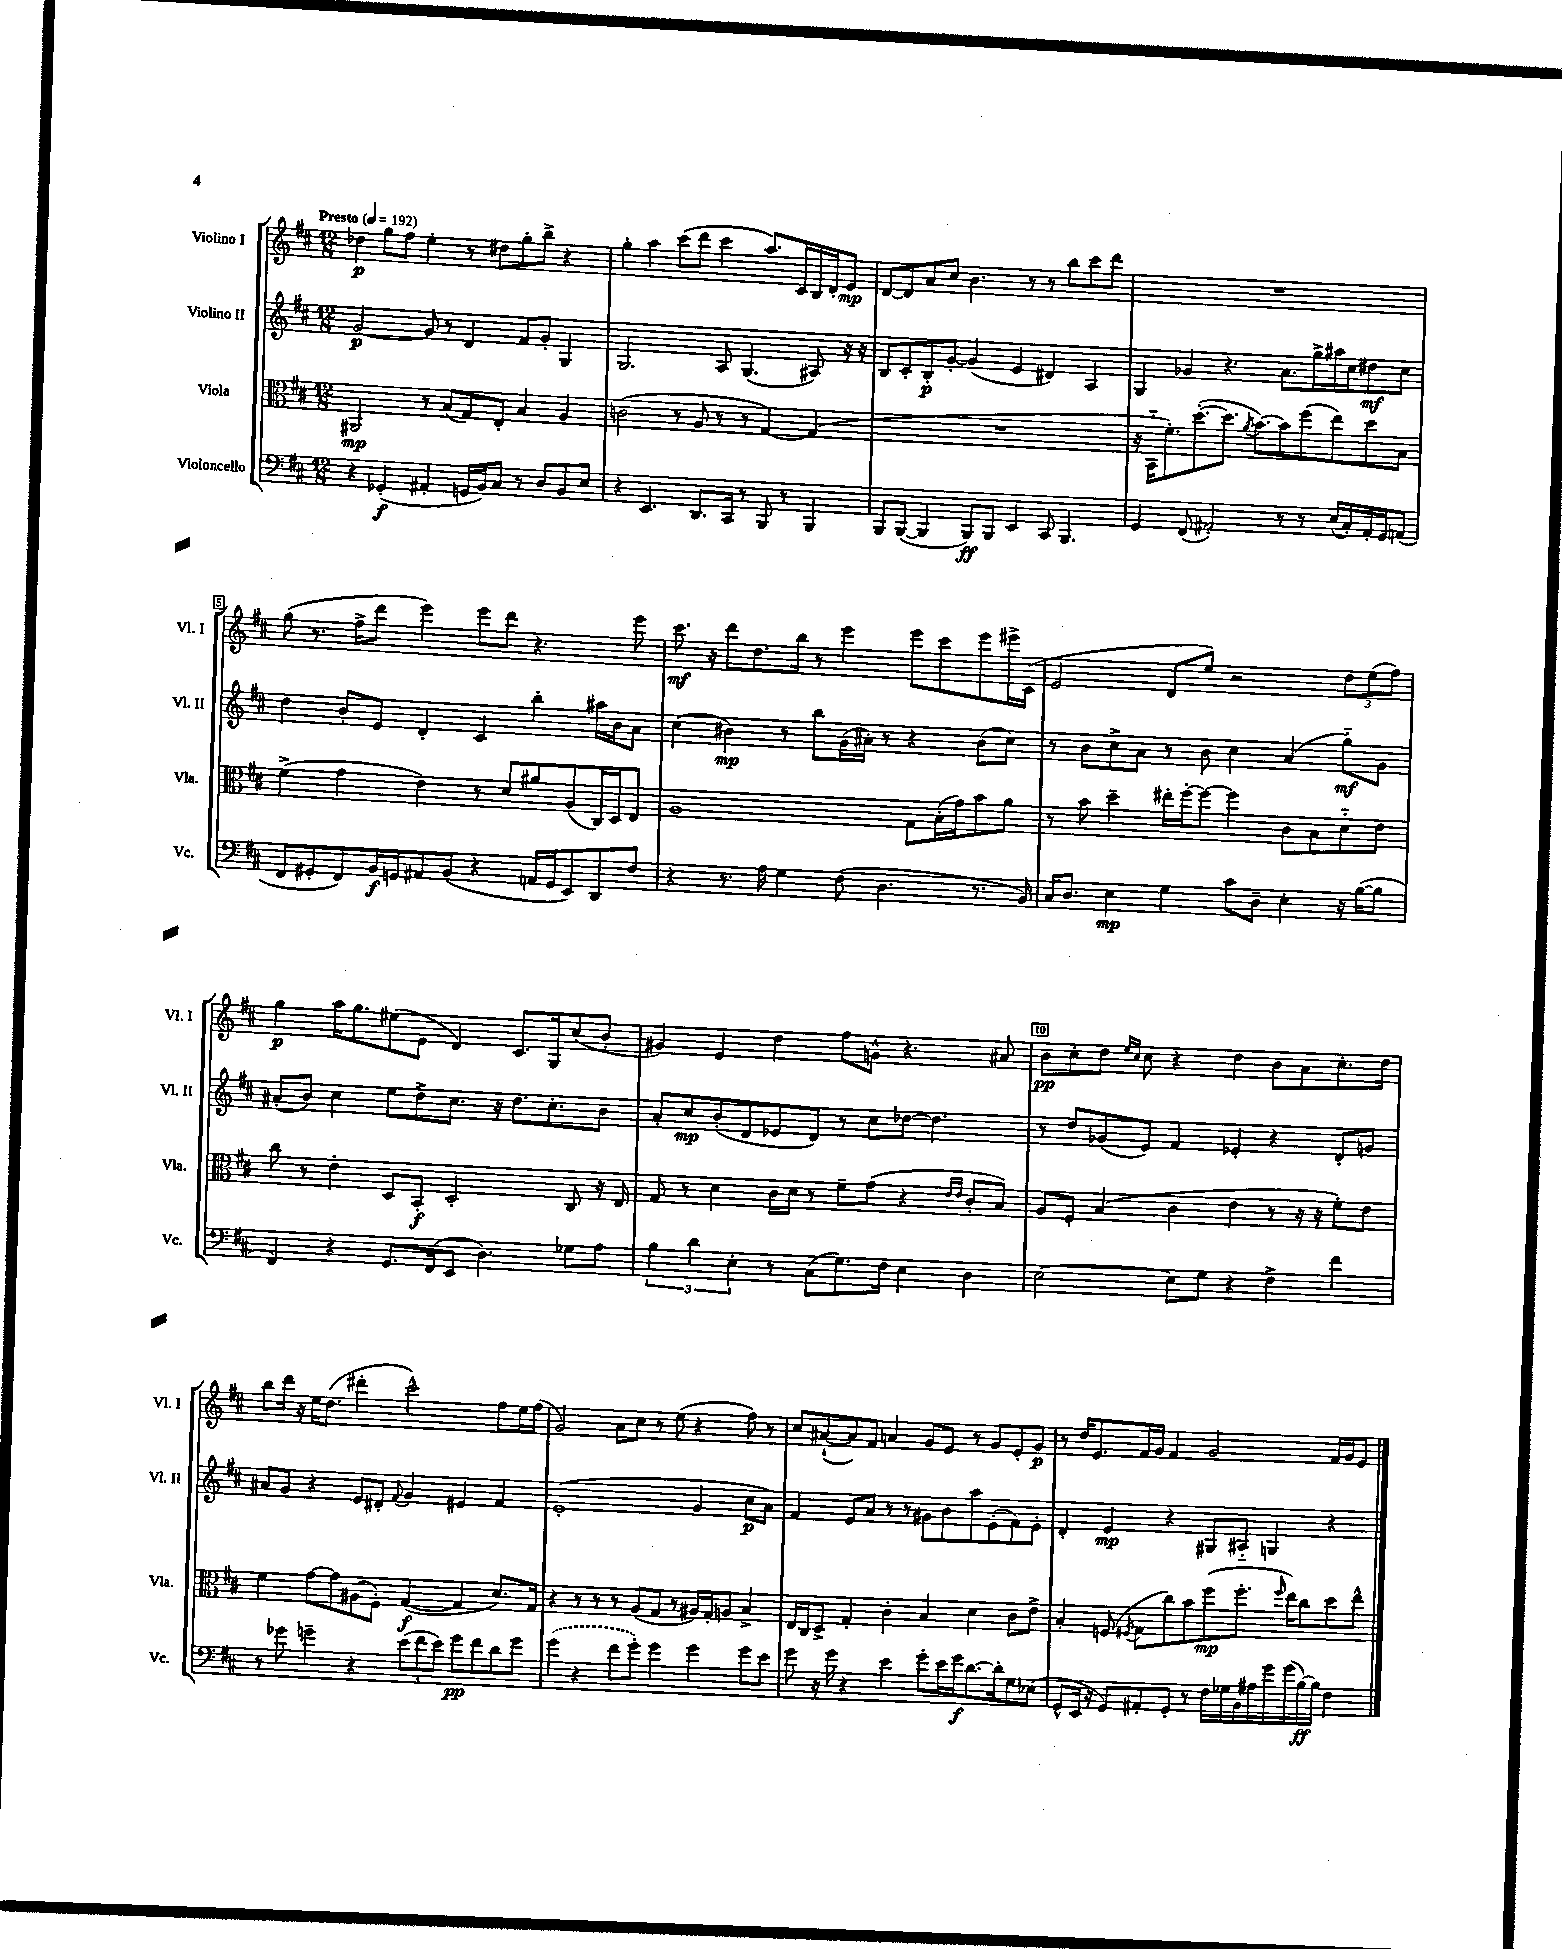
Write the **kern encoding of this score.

**kern	**dynam	**kern	**dynam	**kern	**dynam	**kern	**dynam
*part4	*part4	*part3	*part3	*part2	*part2	*part1	*part1
*staff4	*staff4	*staff3	*staff3	*staff2	*staff2	*staff1	*staff1
*I"Violoncello	*	*I"Viola	*	*I"Violino II	*	*I"Violino I	*
*I'Vc.	*	*I'Vla.	*	*I'Vl. II	*	*I'Vl. I	*
*clefF4	*	*clefC3	*	*clefG2	*	*clefG2	*
*k[f#c#]	*	*k[f#c#]	*	*k[f#c#]	*	*k[f#c#]	*
*M12/8	*	*M12/8	*	*M12/8	*	*M12/8	*
*MM192	*	*MM192	*	*MM192	*	*MM192	*
=1	=1	=1	=1	=1	=1	=1	=1
!	!	!	!	!	!	!LO:TX:a:B:t=Presto	!
4r	.	2AA#X/	mp	[2g/	p	4dd-X\	p
(4GG-X'/	f	.	.	.	.	8gg\L	.
.	.	.	.	.	.	8ff#\J	.
4AA#X'/	.	8r	.	8g/]	.	4ee'\	.
.	.	(8B/L	.	8r	.	.	.
16GGn/LL	.	8G/)	.	4d/	.	8r	.
16BB/J)	.	.	.	.	.	.	.
8C#/J	.	8E'/J	.	.	.	8dd#X\L	.
8r	.	4B/	.	8f#/L	.	8gg'\	.
8D/L	.	.	.	8g'/J	.	8bb^\J	.
8BB/	.	4A/	.	4G/	.	4r	.
8E/J	.	.	.	.	.	.	.
=2	=2	=2	=2	=2	=2	=2	=2
4r	.	(2cn\	.	2.G/	.	4gg'\	.
4.EE/	.	.	.	.	.	4aa\	.
.	.	8r	.	.	.	(8ccc#\L	.
8.DD/L	.	8A/	.	.	.	8ddd\J	.
.	.	8r	.	8A/	.	4ccc#\	.
16CC#/Jk	.	.	.	.	.	.	.
8r	.	8r	.	(4.G/	.	.	.
8BBB/	.	[4G/)	.	.	.	8.aa/L)	.
8r	.	.	.	.	.	.	.
.	.	.	.	.	.	16c#/L	.
4BBB/	.	(4G/]	.	8A#X/)	.	16B/	.
.	.	.	.	.	.	16d'/J	.
.	.	.	.	16r	.	8e/J	mp
.	.	.	.	16r	.	.	.
=3	=3	=3	=3	=3	=3	=3	=3
8BBB/L	.	1.r	.	8B/L	.	[8d/L	.
([8BBB/J	.	.	.	8c#'/	.	8d/]	.
4BBB/]	.	.	.	8B'/	p	8a/	.
.	.	.	.	[8g'/J	.	8cc#/J	.
8BBB/L)	ff	.	.	(4g/]	.	4.b\	.
8BBB/J	.	.	.	.	.	.	.
4EE/	.	.	.	4e/	.	.	.
.	.	.	.	.	.	8r	.
8CC#/	.	.	.	4d#X/)	.	8r	.
4.BBB/	.	.	.	.	.	8bb\L	.
.	.	.	.	4A/	.	8ccc#\	.
.	.	.	.	.	.	8ddd\J	.
=4	=4	=4	=4	=4	=4	=4	=4
4GG/	.	16r	.	4G/	.	1.r	.
.	.	16BB\KL	.	.	.	.	.
.	.	8.f#'\)	.	.	.	.	.
(8FF#/	.	.	.	4g-X/	.	.	.
.	.	([8.dd'\	.	.	.	.	.
2AA#X'/)	.	.	.	.	.	.	.
.	.	8.dd\J]	.	4.r	.	.	.
.	.	8qa/	.	.	.	.	.
.	.	[8.b\L)	.	.	.	.	.
8r	.	8b\]	.	8.a\L	.	.	.
8r	.	(8ff#\	.	.	.	.	.
.	.	.	.	16gg^\L	.	.	.
(16E/LL	.	8ee\)	.	16aa#X\	.	.	.
16C#'/)	.	.	.	16cc#\J	.	.	.
16AA#'/	.	8dd\	.	8dd#X\	mf	.	.
16GG/J	.	.	.	.	.	.	.
(8AAn/J	.	8B\J	.	8cc#\J	.	.	.
!!LO:LB:g=z
=5	=5	=5	=5	=5	=5	=5	=5
8FF#/L	.	(4f#^\	.	4dd\	.	(8gg\	.
8GG#X'/	.	.	.	.	.	8.r	.
8FF#/)	.	4g\	.	8b'/L	.	.	.
.	.	.	.	.	.	16ff#^\KL	.
16BB/L	f	.	.	8e/J	.	8ddd\J	.
16GGn/J	.	.	.	.	.	.	.
8AA#X/	.	4e\)	.	4d'/	.	4eee\)	.
(8BB/J	.	.	.	.	.	.	.
4r	.	8r	.	4c#/	.	8eee\L	.
.	.	8d/L	.	.	.	8ddd\J	.
16AAn/LL	.	8a#X/	.	4bb'\	.	4.r	.
16GG/J	.	.	.	.	.	.	.
8EE/)	.	(8A/	.	.	.	.	.
8DD/	.	16C#/L)	.	16aa#X\LL	.	.	.
.	.	16D/J	.	16b\J	.	.	.
8F#/J	.	8E/J	.	8a\J	.	8eee\	.
=6	=6	=6	=6	=6	=6	=6	=6
4r	.	1A	.	(4cc#\	.	8.ccc#\	mf
.	.	.	.	.	.	16r	.
8.r	.	.	.	4b#X\)	mp	8ddd\L	.
.	.	.	.	.	.	8.dd\	.
16A\	.	.	.	.	.	.	.
4G\	.	.	.	8r	.	.	.
.	.	.	.	.	.	16bb\Jk	.
.	.	.	.	8bb\L	.	8r	.
(8F#\	.	.	.	(16g\L	.	4eee\	.
.	.	.	.	16a#X'\JJ)	.	.	.
4.D\	.	.	.	8r	.	.	.
.	.	8G\L	.	4r	.	8eee\L	.
.	.	(16B'\L	.	.	.	8ccc#\	.
.	.	16g\J)	.	.	.	.	.
8.r	.	8b\	.	(8b#\L	.	8eee\	.
.	.	8a\J	.	8cc#\J)	.	16eee#X^\L	.
16BB/)	.	.	.	.	.	(16c#\JJ	.
=7	=7	=7	=7	=7	=7	=7	=7
16C#/KL	.	8r	.	8r	.	2e/	.
8.D/J	.	.	.	.	.	.	.
.	.	8b\	.	8b\L	.	.	.
4E\	mp	4dd~\	.	8cc#^\	.	.	.
.	.	.	.	8a\J	.	.	.
4G\	.	16ee#X'\LL	.	8r	.	8d/L	.
.	.	[16ff#'\J	.	.	.	.	.
.	.	8ff#\J_	.	8b\	.	8ee/J)	.
8c#\L	.	4ff#\]	.	4cc#\	.	2r	.
8D~\J	.	.	.	.	.	.	.
4E'\	.	8c#\L	.	(4a/	.	.	.
.	.	8B\	.	.	.	.	.
16r	.	8d\	.	8gg\L)	mf	12dd\L	.
([16B\KL	.	.	.	.	.	.	.
.	.	.	.	.	.	(12ee\	.
8B\J]	.	8e\J	.	8g\J	.	.	.
.	.	.	.	.	.	12ff#\J)	.
!!LO:LB:g=z
=8	=8	=8	=8	=8	=8	=8	=8
4FF#/)	.	8cc#\	.	(8a#X'/L	.	4gg\	p
.	.	8r	.	8b/J)	.	.	.
4r	.	4e'\	.	4cc#\	.	16aa\KL	.
.	.	.	.	.	.	8.gg\	.
8.GG/L	.	8D/L	.	8ee\L	.	(8ee#X\	.
.	.	8BB'/J	f	8dd^\	.	8e\J	.
(16FF#/k	.	.	.	.	.	.	.
8EE/J	.	2D'/	.	8.cc#\J	.	4d/)	.
4.D\)	.	.	.	.	.	.	.
.	.	.	.	16r	.	.	.
.	.	.	.	8.dd\L	.	8.c#/L	.
.	.	.	.	8.cc#'\	.	16G/k	.
8G-X\L	.	8C#/	.	.	.	(8cc#/	.
8A\J	.	16r	.	8b\J	.	8b'/J	.
.	.	16E/	.	.	.	.	.
=9	=9	=9	=9	=9	=9	=9	=9
6B\	.	8G/	.	8a'/L	.	4g#X/)	.
.	.	8r	.	8cc#/	mp	.	.
6d\	.	.	.	.	.	.	.
.	.	4d\	.	(8b'/	.	4e/	.
6E'\	.	.	.	.	.	.	.
.	.	.	.	8d/	.	.	.
8r	.	16c#\LL	.	8e-X/	.	4dd\	.
.	.	16d\JJ	.	.	.	.	.
(8C#\L	.	8r	.	8d/J)	.	.	.
8.G\)	.	8f#~\L	.	8r	.	8ff#\L	.
.	.	(8g\J	.	8cc#\L	.	8gn^^\J	.
16F#\Jk	.	.	.	.	.	.	.
4E\	.	4r	.	[8dd-X\J	.	4.r	.
.	.	.	.	4.dd-\]	.	.	.
.	.	16qqe/LL	.	.	.	.	.
.	.	16qqe/JJ	.	.	.	.	.
4D\	.	8c#'/L	.	.	.	.	.
.	.	8B/J)	.	.	.	8a#X/	.
=10	=10	=10	=10	=10	=10	=10	=10
[2E\	.	8A/L	.	8r	.	8b\L	pp
.	.	8F#'/J	.	8dd/L	.	8cc#'\	.
.	.	(4B/	.	(8g-X/	.	8dd\J	.
.	.	.	.	.	.	16qqee/LL	.
.	.	.	.	.	.	16qqcc#/JJ	.
.	.	.	.	8e/J)	.	8cc#\	.
8E\L]	.	4c#\	.	4f#/	.	4r	.
8G\J	.	.	.	.	.	.	.
4r	.	4e\	.	4e-X'/	.	4dd\	.
4F#^\	.	8r	.	4r	.	8b\L	.
.	.	16r	.	.	.	8a\	.
.	.	16r	.	.	.	.	.
4f#\	.	8f#'\L)	.	8d'/L	.	8.cc#'\	.
.	.	8e\J	.	8gn/J	.	.	.
.	.	.	.	.	.	16dd\Jk	.
!!LO:LB:g=z
=11	=11	=11	=11	=11	=11	=11	=11
8r	.	4f#\	.	8a#X/L	.	8bb\L	.
8g-X\	.	.	.	8g/J	.	16ddd\Jk	.
.	.	.	.	.	.	16r	.
4gn~\	.	[8g\L	.	4r	.	16ee\KL	.
.	.	.	.	.	.	(8.dd\J	.
.	.	8g\]	.	.	.	.	.
4r	.	(8A#X\	.	8e/L	.	4ddd#X'\	.
.	.	8F#'\J)	.	8d#X'/J	.	.	.
.	.	.	.	8qqf#/	.	.	.
(12e\L	.	([4G/	f	4g/	.	2ccc#^^\)	.
12f#\	.	.	.	.	.	.	.
12e\J)	.	.	.	.	.	.	.
8g\L	pp	4G/]	.	4e#X/	.	.	.
8f#\	.	.	.	.	.	.	.
8d\	.	8.d/L)	.	4f#/	.	8ff#\L	.
8g\J	.	.	.	.	.	16ee\L	.
.	.	16G/Jk	.	.	.	(16ff#\JJ	.
=12	=12	=12	=12	=12	=12	=12	=12
(4g\	.	4r	.	(1e'	.	2g/)	.
4r	.	8r	.	.	.	.	.
.	.	8r	.	.	.	.	.
8f#\L	.	8r	.	.	.	8a\L	.
8g'\J)	.	(8A/L	.	.	.	8cc#\J	.
4g\	.	8G/J	.	.	.	8r	.
.	.	8r	.	.	.	(8ee\	.
4g\	.	16A#X/LL)	.	4g/	.	4r	.
.	.	16G'/J	.	.	.	.	.
.	.	8An/J	.	.	.	.	.
8g\L	.	4B^/	.	8cc#\L	p	8ff#\)	.
8e\J	.	.	.	8a\J)	.	8r	.
=13	=13	=13	=13	=13	=13	=13	=13
8g\	.	16E/LL	.	4f#/	.	8cc#/L	.
.	.	16C#/J	.	.	.	.	.
16r	.	8D^/J	.	.	.	([8a#X`/	.
16g\	.	.	.	.	.	.	.
4r	.	4G'/	.	8e/L	.	8a#/])	.
.	.	.	.	8a/J	.	8f#/J	.
4e\	.	4c#'\	.	8r	.	4an/	.
.	.	.	.	8r	.	.	.
8g'\L	.	4B/	.	8g#X\L	.	8g/L	.
16e\L	.	.	.	8b\	.	8e/J	.
16g\J	f	.	.	.	.	.	.
[8.d\	.	4d\	.	8aa\	.	8r	.
.	.	.	.	(8e'\	.	8g/L	.
16d'\k]	.	.	.	.	.	.	.
8G\	.	8c#\L	.	8f#\)	.	8e'/	.
(8E-X\J	.	8e^\J	.	8e'\J	.	8g/J	p
=14	=14	=14	=14	=14	=14	=14	=14
8GG^^/L	.	4B'/	.	4d'/	.	8r	.
16EE/Jk	.	.	.	.	.	16dd/KL	.
16r	.	.	.	.	.	8.e/	.
8GG/L)	.	(8Fn/	.	4e/	mp	.	.
.	.	8qF#X/	.	.	.	.	.
8AA#X'/	.	8G\L	.	.	.	16f#/L	.
.	.	.	.	.	.	16g/JJ	.
8GG'/J	.	8cc#\)	.	4r	.	4f#/	.
8r	.	8b\	.	.	.	.	.
16F#\LL	.	(8ff#\	mp	8G#X/L	.	2g/	.
16G-X\	.	.	.	.	.	.	.
16BB\	.	8.ff#'\J	.	8A#X/J	.	.	.
16A#X\	.	.	.	.	.	.	.
16g\	.	.	.	4Gn/	.	.	.
.	.	16qqff#/	.	.	.	.	.
(16g\	.	16ee\KL)	.	.	.	.	.
[16B\)	ff	8cc#\	.	.	.	.	.
16B\JJ]	.	.	.	.	.	.	.
4F#\	.	8dd\	.	4r	.	16f#/LL	.
.	.	.	.	.	.	16g/J	.
.	.	8ee^^\J	.	.	.	8e/J	.
==	==	==	==	==	==	==	==
*-	*-	*-	*-	*-	*-	*-	*-
